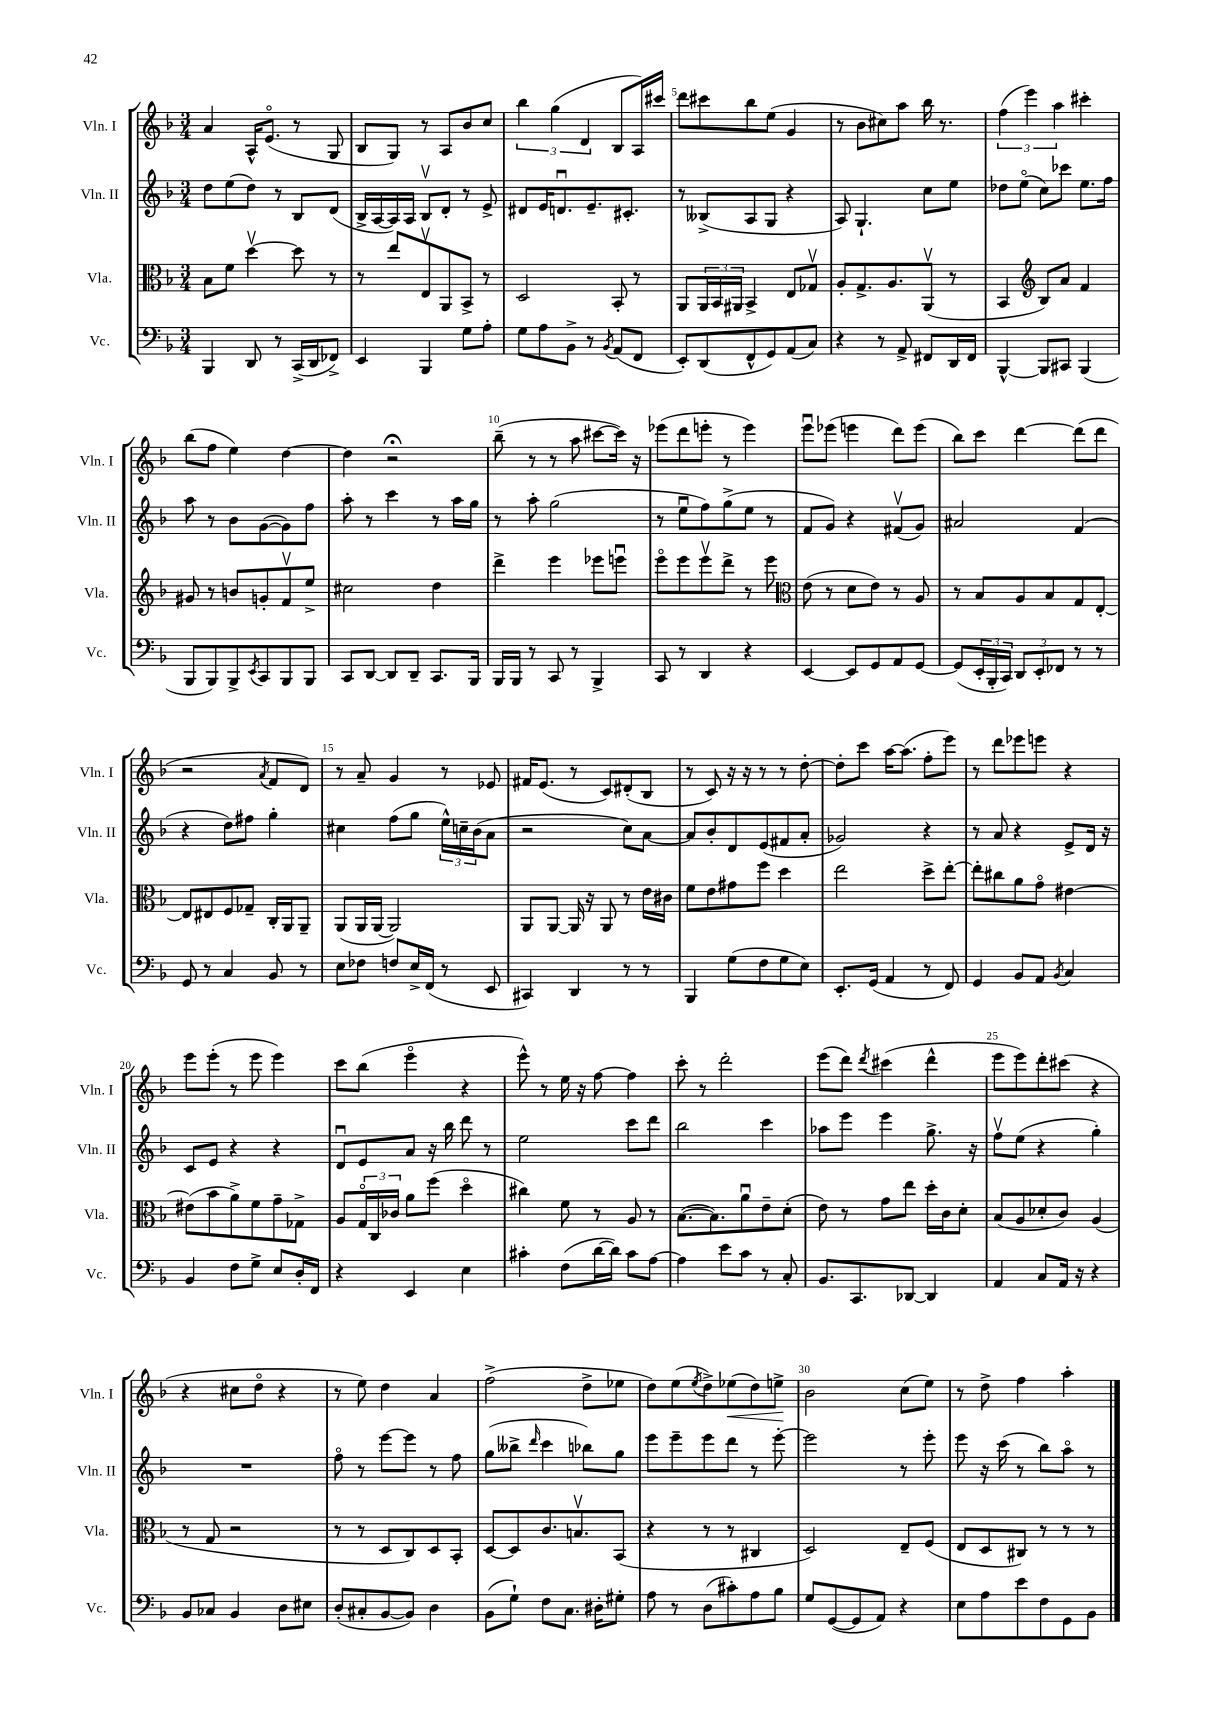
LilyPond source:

<<
\new StaffGroup <<
\new Staff = "s0" \with { instrumentName = "Vln. I" shortInstrumentName = "Vln. I" } {
    \clef treble \key f \major \numericTimeSignature \time 3/4
    a'4 a16-^ e'8.\flageolet( r8 g8 |
    bes8 g8) r8 a8 bes'8 c''8 |
    \tuplet 3/2 { bes''4 g''4( d'4 } bes8 a16) cis'''16 |
    d'''8 cis'''8 bes''8 e''8( g'4 |
    r8 bes'8 cis''8) a''8 bes''16 r8. |
    \tuplet 3/2 { f''4( e'''4) a''4 } cis'''4-. |
    bes''8( f''8 e''4) d''4~ |
    d''4 r2\fermata |
    bes''8--( r8 r8 a''8 cis'''8~ cis'''16) r16 |
    ees'''8( d'''8 e'''8-. r8 e'''4) |
    e'''8\downbow ees'''8( e'''4 d'''8) e'''8( |
    bes''8) c'''8 d'''4~ d'''8( d'''8 |
    r2 \acciaccatura { a'8 } f'8 d'8) |
    r8 a'8-- g'4 r8 ees'8 |
    fis'16 e'8.( r8 c'8) dis'8-.( bes8 |
    r8 c'8) r16 r16 r8 r8 d''8~-. |
    d''8-. c'''8 a''16~ a''8.( f''8-. e'''8) |
    r8 d'''8 ees'''8 e'''8 r4 |
    e'''8 e'''8-.( r8 e'''8 e'''4) |
    c'''8 bes''8( e'''4\flageolet r4 |
    e'''8-^) r8 e''16 r16 f''8~ f''4 |
    c'''8-. r8 d'''2-. |
    e'''8( d'''8) \acciaccatura { d'''8 } cis'''4( d'''4-^ |
    e'''8 e'''8) d'''8-. cis'''8( r4 |
    r4 cis''8 d''8\flageolet r4 |
    r8 e''8) d''4 a'4 |
    f''2->( d''8-> ees''8 |
    d''8) e''8( \acciaccatura { e''8 } d''8->) ees''8\<( d''8) e''8->\! |
    bes'2 c''8( e''8) |
    r8 d''8-> f''4 a''4-. \bar "|." |
}
\new Staff = "s1" \with { instrumentName = "Vln. II" shortInstrumentName = "Vln. II" } {
    \clef treble \key f \major \numericTimeSignature \time 3/4
    d''8 e''8( d''8) r8 bes8 d'8( |
    bes16-> a16~ a16) a16 bes8\upbow d'8-. r8 e'8-> |
    dis'8 e'16 d'8.\downbow e'8.-- cis'8.-. |
    r8 beses8->( a8 g8 r4 |
    a8) g4.-! c''8 e''8 |
    des''8 e''8\flageolet( c''8) ces'''8 e''8. f''16 |
    a''8 r8 bes'8 g'8~( g'8) f''8 |
    a''8-. r8 c'''4 r8 a''16 g''16 |
    r8 a''8-. g''2( |
    r8 e''8\downbow f''8) g''8->( e''8 r8 |
    f'8 g'8) r4 fis'8\upbow( g'8) |
    ais'2 f'4( |
    r4 d''8) fis''8 g''4-. |
    cis''4 f''8( g''8 \tuplet 3/2 { e''16-^) c''16-- bes'16( } a'8 |
    r2 c''8) a'8~ |
    a'8 bes'8-. d'8 e'8( fis'8 a'8-. |
    ges'2) r4 |
    r8 a'8 r4 e'8-> d'16 r16 |
    c'8 e'8 r4 r4 |
    d'8\downbow e'8 a'8 r16 bes''16 d'''8 r8 |
    e''2 c'''8 d'''8 |
    bes''2 c'''4 |
    aes''8 e'''8 e'''4 g''8.-> r16 |
    f''8\upbow e''8( r4 g''4-.) |
    R2. |
    f''8\flageolet r8 e'''8~ e'''8 r8 f''8 |
    g''8( beses''8-> \grace { d'''16 } c'''4 bes''8) g''8 |
    e'''8 e'''8-- e'''8 d'''8 r8 e'''8~-. |
    e'''2 r8 e'''8-. |
    e'''8 r16 c'''16( r8 bes''8) a''8\flageolet r8 \bar "|." |
}
\new Staff = "s2" \with { instrumentName = "Vla." shortInstrumentName = "Vla." } {
    \clef alto \key f \major \numericTimeSignature \time 3/4
    bes8 f'8 d''4~\upbow d''8 r8 |
    r8 e''8 e8\upbow a,8 bes,8-> r8 |
    d2 bes,8-. r8 |
    a,8 \tuplet 3/2 { a,16 bes,16 ais,16 } bes,4-> e8 ges8\upbow |
    a8-. g8.-> a8. a,8\upbow( r8 |
    bes,4 \clef treble bes8) a'8 f'4 |
    gis'8 r8 b'8 g'8-. f'8\upbow e''8-> |
    cis''2 d''4 |
    d'''4-> e'''4 ees'''8 e'''8\downbow |
    e'''8\flageolet e'''8 e'''8\upbow d'''8-> r8 e'''8 |
    \clef alto e'8( r8 d'8 e'8) r8 a8 |
    r8 bes8 a8 bes8 g8 e8~-. |
    e8 eis8 f8 ges8-- c16-. a,16 a,8-- |
    a,8( a,16 a,16~ a,2) |
    a,8 a,8~ a,16 r16 a,8 r8 e'16 cis'16 |
    f'8 e'8 gis'8 f''8 d''4 |
    e''2 d''8-> e''8~-. |
    e''8-. cis''8 a'8 g'8\flageolet eis'4~ |
    eis'8( bes'8 a'8->) f'8 g'8-- ges8-> |
    a8 \tuplet 3/2 { g16\flageolet c16 ces'16 } a'8 f''8( d''4\flageolet |
    cis''4) f'8 r8 a8 r8 |
    bes8.~( bes8.) a'8\downbow e'8-- d'8-.( |
    e'8) r8 g'8 e''8 d''16-. c'16 d'8-. |
    bes8( a8 des'8-. c'8) a4( |
    r8 g8 r2 |
    r8 r8 d8 c8) d8 bes,8-. |
    d8~ d8 c'8. b8.\upbow bes,8( |
    r4 r8 r8 cis4 |
    d2) e8-- f8( |
    e8 d8 cis8) r8 r8 r8 \bar "|." |
}
\new Staff = "s3" \with { instrumentName = "Vc." shortInstrumentName = "Vc." } {
    \clef bass \key f \major \numericTimeSignature \time 3/4
    bes,,4 d,8 r8 c,16->( d,16 fes,8->) |
    e,4 bes,,4 g8 a8-. |
    g8 a8 bes,8-> r8 \acciaccatura { bes,8 } a,8( f,8 |
    e,8-.) d,8( f,8-^ g,8) a,8( c8) |
    r4 r8 a,8-> fis,8 d,16 fis,16 |
    bes,,4~-^ bes,,8 cis,8 bes,,4( |
    bes,,8 bes,,8) bes,,8-> \acciaccatura { e,8 } c,8 bes,,8 bes,,8 |
    c,8 d,8~ d,8 d,8-- c,8. bes,,16 |
    bes,,16 bes,,16 r8 c,8 r8 bes,,4-> |
    c,8 r8 d,4 r4 |
    e,4~ e,8 g,8 a,8 g,8~ |
    g,8( \tuplet 3/2 { e,16-. bes,,16-. c,16) } \tuplet 3/2 { d,8 e,8-. fes,8 } r8 r8 |
    g,8 r8 c4 bes,8 r8 |
    e8 fes8 f8 e16-> f,16( r8 e,8 |
    cis,4) d,4 r8 r8 |
    bes,,4 g8( f8 g8 e8) |
    e,8.-. g,16( a,4 r8 f,8) |
    g,4 bes,8 a,8 \acciaccatura { bes,8 } c4 |
    bes,4 f8 g8-> e8 d16-. f,16 |
    r4 e,4 e4 |
    cis'4-. f8( d'16~ d'16) cis'8 a8~ |
    a4 e'8 c'8 r8 c8-. |
    bes,8. c,8. des,8~ des,4 |
    a,4 c8 a,16 r16 r4 |
    bes,8 ces8 bes,4 d8 eis8 |
    d8-.( cis8-. bes,8~ bes,8) d4 |
    bes,8( g8-!) f8 c8. dis16-. gis8-. |
    a8 r8 d8( cis'8-.) a8 bes8 |
    g8 g,8~( g,8 a,8) r4 |
    e8 a8 e'8 f8 g,8 bes,8 \bar "|." |
}
>>
>>
\layout { \context { \Score currentBarNumber = #2 \override BarNumber.break-visibility = ##(#f #t #t) barNumberVisibility = #(every-nth-bar-number-visible 5) } }
